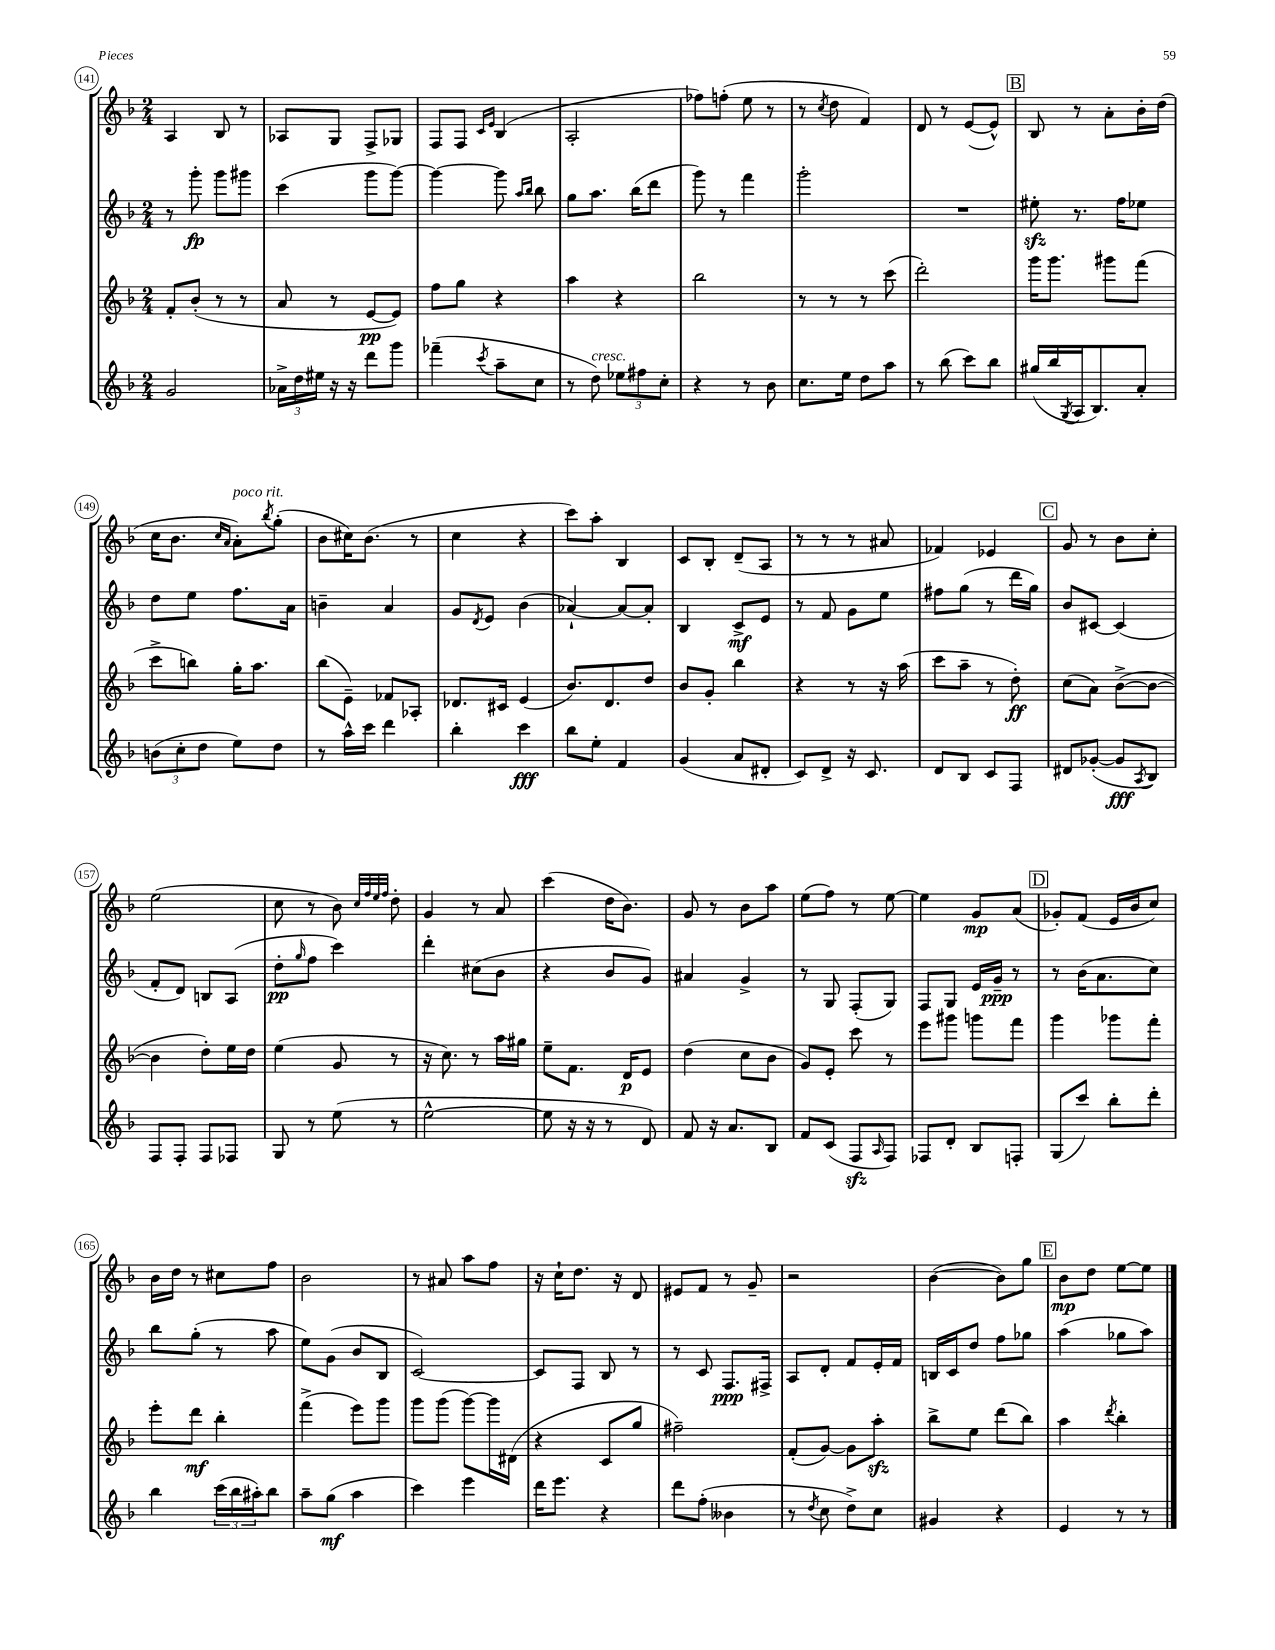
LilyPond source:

<<
\new StaffGroup <<
\new Staff = "s0" {
    \clef treble \key f \major \numericTimeSignature \time 2/4
    a4 bes8 r8 |
    aes8 g8 f8-> ges8 |
    f8 f8 \grace { c'16 e'16 } bes4( |
    a2-. |
    fes''8) f''8-.( e''8 r8 |
    r8 \acciaccatura { c''8 } d''8 f'4) |
    d'8 r8 e'8~( e'8-^) |
    \mark \markup { \box "B" } bes8 r8 a'8-. bes'16-. d''16( |
    c''16 bes'8. \grace { c''16 a'16 } a'8-.^\markup { \italic "poco rit." }) \acciaccatura { bes''8 } g''8-.( |
    bes'8 cis''16) bes'8.( r8 |
    c''4 r4 |
    c'''8) a''8-. bes4 |
    c'8 bes8-. d'8--( a8 |
    r8 r8 r8 ais'8 |
    fes'4) ees'4 |
    \mark \markup { \box "C" } g'8 r8 bes'8 c''8-. |
    e''2( |
    c''8 r8 bes'8) \grace { c''32 f''32 e''32 f''32 } d''8-. |
    g'4 r8 a'8 |
    c'''4( d''16 bes'8.) |
    g'8 r8 bes'8 a''8 |
    e''8( f''8) r8 e''8~ |
    e''4 g'8\mp a'8( |
    \mark \markup { \box "D" } ges'8-.) f'8( e'16 bes'16 c''8) |
    bes'16 d''16 r8 cis''8 f''8 |
    bes'2 |
    r8 ais'8 a''8 f''8 |
    r16 c''16-! d''8. r16 d'8 |
    eis'8 f'8 r8 g'8-- |
    r2 |
    bes'4~( bes'8) g''8 |
    \mark \markup { \box "E" } bes'8\mp d''8 e''8~ e''8 \bar "|." |
}
\new Staff = "s1" {
    \clef treble \key f \major \numericTimeSignature \time 2/4
    r8 g'''8-.\fp g'''8 gis'''8 |
    c'''4( g'''8 g'''8~) |
    g'''4~ g'''8 \grace { a''16 bes''16 } bes''8 |
    g''8 a''8. bes''16( d'''8 |
    g'''8) r8 f'''4 |
    g'''2-. |
    R2 |
    \mark \markup { \box "B" } eis''8-.\sfz r8. f''16 ees''8 |
    d''8 e''8 f''8. a'16 |
    b'4-- a'4 |
    g'8 \acciaccatura { d'8 } e'8 bes'4( |
    aes'4~-!) aes'8~ aes'8-. |
    bes4 c'8->\mf e'8 |
    r8 f'8 g'8 e''8 |
    fis''8 g''8( r8 d'''16 g''16) |
    \mark \markup { \box "C" } bes'8 cis'8~ cis'4( |
    f'8-. d'8) b8 a8( |
    d''8-.\pp \grace { g''16 } f''8 c'''4) |
    d'''4-. cis''8( bes'8 |
    r4 bes'8 g'8) |
    ais'4 g'4-> |
    r8 g8 f8-.( g8) |
    f8 g8 e'16 g'16--\ppp r8 |
    \mark \markup { \box "D" } r8 bes'16( a'8. c''8) |
    bes''8 g''8-.( r8 a''8 |
    e''8) g'8( bes'8 bes8 |
    c'2~) |
    c'8 f8 bes8 r8 |
    r8 c'8 f8.\ppp fis16-> |
    a8 d'8-. f'8 e'16-. f'16 |
    b16 c'16 d''8 f''8 ges''8 |
    \mark \markup { \box "E" } a''4( ges''8 a''8) \bar "|." |
}
\new Staff = "s2" {
    \clef treble \key f \major \numericTimeSignature \time 2/4
    f'8-. bes'8-.( r8 r8 |
    a'8 r8 e'8~\pp e'8) |
    f''8 g''8 r4 |
    a''4 r4 |
    bes''2 |
    r8 r8 r8 c'''8( |
    d'''2-.) |
    \mark \markup { \box "B" } g'''16 g'''8. gis'''8 f'''8( |
    c'''8-> b''8) g''16-. a''8. |
    bes''8( e'8--) fes'8 aes8-. |
    des'8. cis'16 e'4( |
    bes'8.) d'8. d''8 |
    bes'8 g'8-. bes''4 |
    r4 r8 r16 a''16( |
    c'''8 a''8-- r8 d''8-.\ff) |
    \mark \markup { \box "C" } c''8( a'8) bes'8~->( bes'8~ |
    bes'4 d''8-.) e''16 d''16 |
    e''4( g'8 r8 |
    r16 c''8.) r8 a''16 gis''16 |
    e''8-- f'8. d'16\p e'8 |
    d''4( c''8 bes'8 |
    g'8) e'8-. c'''8 r8 |
    e'''8 gis'''8 g'''8 f'''8 |
    \mark \markup { \box "D" } g'''4 ges'''8 f'''8-. |
    e'''8-. d'''8\mf bes''4-. |
    f'''4->( e'''8) g'''8 |
    g'''8 g'''8( g'''8~) g'''16 dis'16( |
    r4 c'8 g''8 |
    fis''2--) |
    f'8-.( g'8~) g'8 a''8-.\sfz |
    bes''8-> e''8 d'''8( bes''8) |
    \mark \markup { \box "E" } a''4 \acciaccatura { d'''8 } bes''4-. \bar "|." |
}
\new Staff = "s3" {
    \clef treble \key f \major \numericTimeSignature \time 2/4
    g'2 |
    \tuplet 3/2 { aes'16-> d''16 eis''16 } r16 r16 d'''8 g'''8 |
    fes'''4--( \acciaccatura { c'''8 } a''8-- c''8 |
    r8 d''8^\markup { \italic "cresc." }) \tuplet 3/2 { ees''8 fis''8 c''8-. } |
    r4 r8 bes'8 |
    c''8. e''16 d''8 a''8 |
    r8 bes''8( c'''8) bes''8 |
    \mark \markup { \box "B" } gis''16( bes''16 \acciaccatura { g8 } a16 bes8.) a'8-. |
    \tuplet 3/2 { b'8( c''8-. d''8 } e''8) d''8 |
    r8 a''16-^ c'''16 d'''4 |
    bes''4-. c'''4\fff |
    bes''8 e''8-. f'4 |
    g'4( a'8 dis'8-. |
    c'8) d'8-> r16 c'8. |
    d'8 bes8 c'8 f8 |
    \mark \markup { \box "C" } dis'8 ges'8~-.( ges'8\fff \acciaccatura { a8 } bes8) |
    f8 f8-. f8 fes8 |
    g8 r8 e''8( r8 |
    e''2~-^ |
    e''8 r16 r16 r8 d'8) |
    f'8 r16 a'8. bes8 |
    f'8 c'8( f8\sfz \grace { a16 } f8) |
    fes8 d'8-. bes8 f8-. |
    \mark \markup { \box "D" } g8( c'''8) bes''8-. d'''8-. |
    bes''4 \tuplet 3/2 { c'''16( bes''16 ais''16-.) } bes''8 |
    a''8-- g''8\mf( a''4 |
    c'''4) e'''4 |
    d'''16 e'''8. r4 |
    d'''8 f''8-.( beses'4 |
    r8 \acciaccatura { d''8 } c''8 d''8->) c''8 |
    gis'4 r4 |
    \mark \markup { \box "E" } e'4 r8 r8 \bar "|." |
}
>>
>>
\layout { \context { \Score currentBarNumber = #141 \override BarNumber.stencil = #(make-stencil-circler 0.1 0.3 ly:text-interface::print) } }
